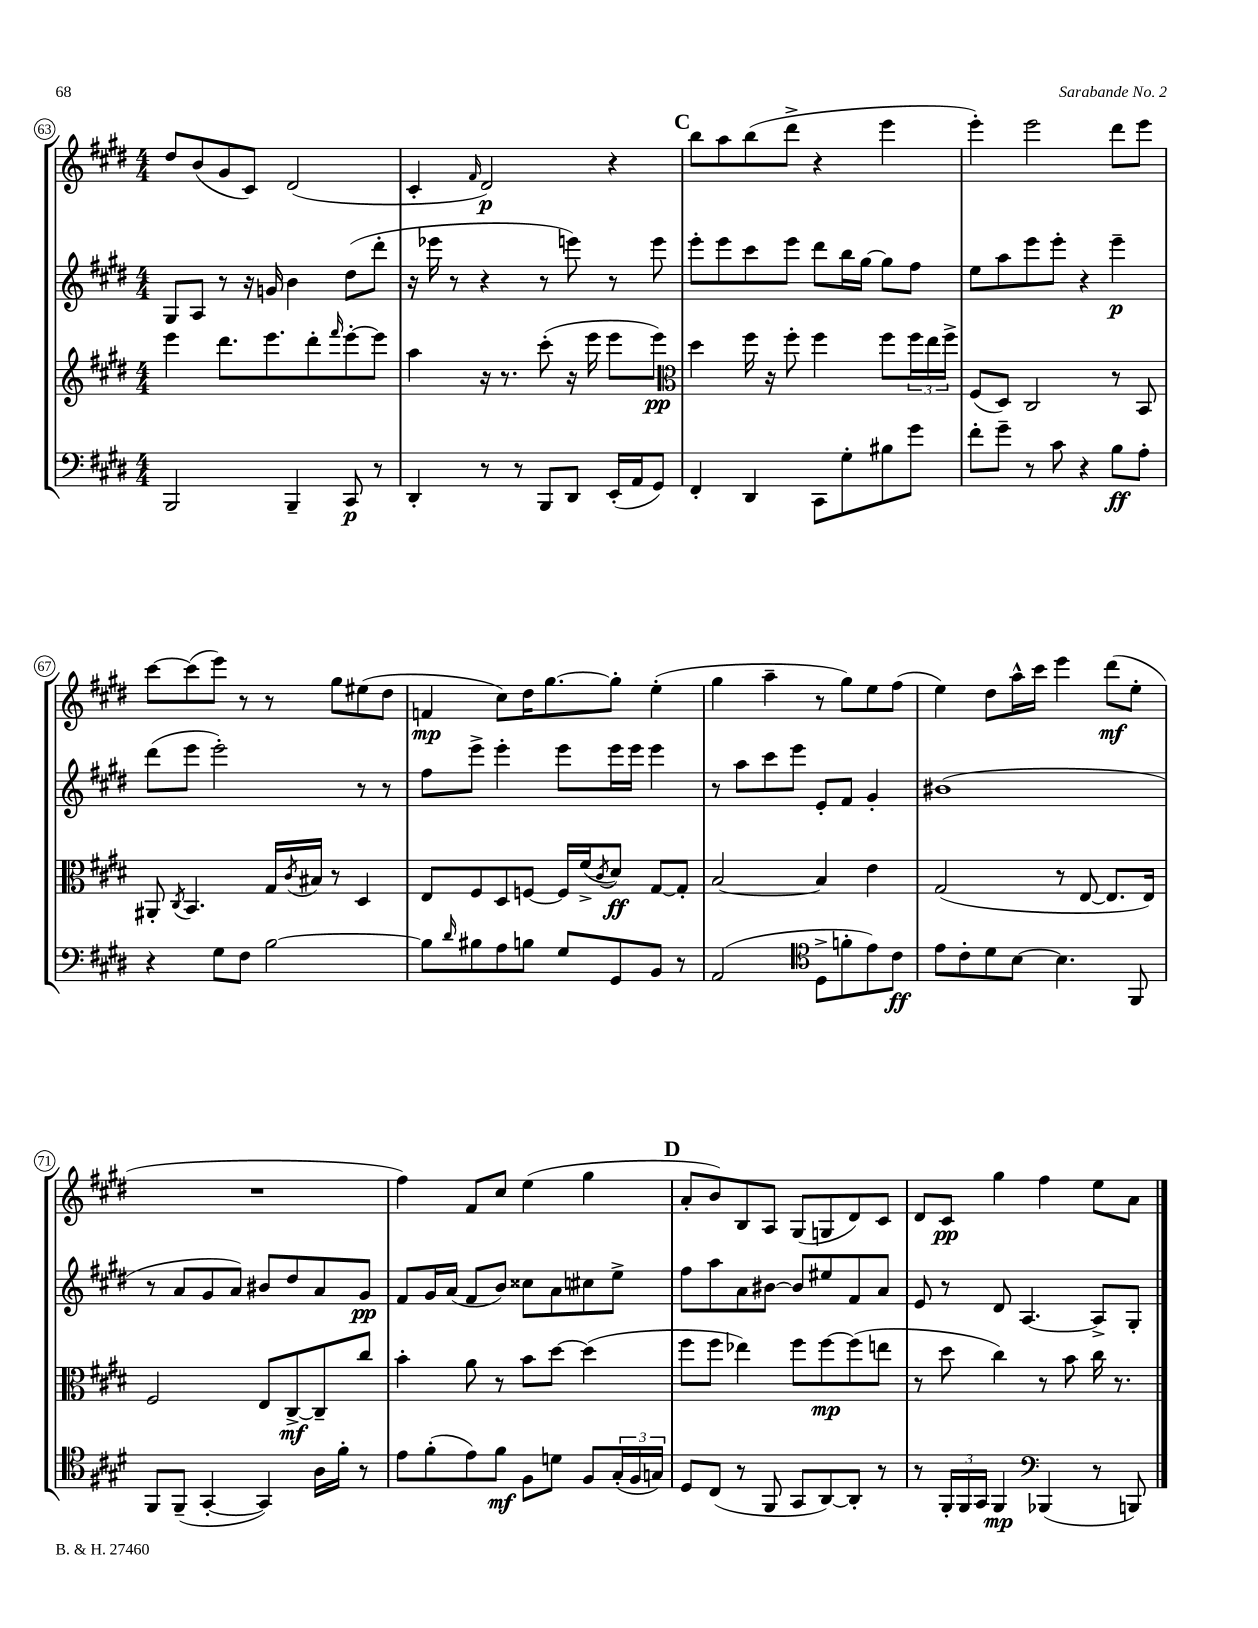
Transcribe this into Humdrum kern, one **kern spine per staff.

**kern	**kern	**kern	**kern
*staff4	*staff3	*staff2	*staff1
*clefF4	*clefG2	*clefG2	*clefG2
*k[f#c#g#d#]	*k[f#c#g#d#]	*k[f#c#g#d#]	*k[f#c#g#d#]
*M4/4	*M4/4	*M4/4	*M4/4
2BBB/	4eee\	8G#/L	8dd#/L
.	.	8A/J	(8b/
.	8.ddd#\L	8r	8g#/
.	.	16r	8c#/J)
.	8.eee\	16g/	.
4BBB~/	.	4b\	(2d#/
.	8ddd#'\	.	.
.	16qqfff#/	.	.
8CC#/	[8eee'\	(8dd#\L	.
8r	8eee\]J	8ddd#'\J	.
=	=	=	=
4DD#'/	4aa\	16r	4c#'/
.	.	16eee-\	.
.	.	8r	.
.	.	.	16qqf#/
8r	16r	4r	2d#/)
.	8.r	.	.
8r	.	.	.
8BBB/L	(8ccc#'\	8r	.
8DD#/J	16r	8eee\)	.
.	16eee\	.	.
(16EE'/LL	8eee\L	8r	4r
16AA/J	.	.	.
8GG#/J)	8eee\J)	8eee\	.
=	=	=	=
*	*clefC3	*	*
4FF#'/	4dd#\	8eee'\L	8bb\L
.	.	8eee\	8aa\
4DD#/	16ff#\	8ccc#\	(8bb\
.	16r	.	.
.	8ff#'\	8eee\J	8ddd#^\J
8CC#\L	4ff#\	8ddd#\L	4r
8G#'\	.	16bb\L	.
.	.	[16gg#\JJ	.
8B#\	8ff#\L	8gg#\]L	4eee\
8g#\J	24ff#\L	8ff#\J	.
.	24ee\	.	.
.	24ff#^\JJ	.	.
=	=	=	=
8f#'\L	(8F#/L	8ee\L	4eee'\)
8g#~\J	8D#/J)	8aa\	.
8r	2C#/	8eee\	2eee\
8c#\	.	8eee'\J	.
4r	.	4r	.
8B\L	8r	4eee~\	8ddd#\L
8A'\J	8BB/	.	8eee\J
=	=	=	=
4r	8AA#'/	(8ddd#\L	[8ccc#\L
.	8qC#/	.	.
.	4.BB/	8eee\J	(8ccc#\]
8G#\L	.	2eee'\)	8eee\J)
8F#\J	.	.	8r
[2B\	16G#/LL	.	8r
.	8qc#/	.	.
.	16B#/JJ	.	.
.	8r	.	8gg#\L
.	4D#/	8r	(8ee#\
.	.	8r	8dd#\J
=	=	=	=
8B\]L	8E/L	8ff#\L	4f/
16qqd#/	.	.	.
8B#\	8F#/	8eee^\J	.
8A\	8D#/	4eee'\	8cc#\L)
8B\J	[8F/J	.	16dd#\K
.	.	.	[8.gg#\
8G#/L	16F/]LL	8eee\L	.
.	(16f#^/J	.	.
.	8qc#/	.	.
8GG#/	8d#/J)	16eee\L	8gg#'\]J
.	.	16eee\JJ	.
8BB/J	[8G#/L	4eee\	(4ee'\
8r	8G#'/]J	.	.
=	=	=	=
(2AA/	[2B/	8r	4gg#\
.	.	8aa\L	.
.	.	8ccc#\	4aa~\
.	.	8eee\J	.
*clefC4	*	*	*
8D#^\L	4B/]	8e'/L	8r
8f'\	.	8f#/J	8gg#\L)
8e\)	4e\	4g#'/	8ee\
8c#\J	.	.	(8ff#\J
=	=	=	=
8e\L	(2G#/	(1b#	4ee\)
8c#'\	.	.	.
8d#\	.	.	8dd#\L
[8B\J	.	.	16aa^^\L
.	.	.	16ccc#\JJ
4.B\]	8r	.	4eee\
.	[8E/	.	.
.	8.E/]L	.	(8ddd#\L
8FF#/	.	.	8ee'\J
.	16E/Jk)	.	.
=	=	=	=
8FF#/L	2F#/	8r	1r
(8FF#~/J	.	8a/L	.
[4GG#'/	.	8g#/	.
.	.	8a/J)	.
4GG#/])	8E/L	8b#/L	.
.	[8C#^/	8dd#/	.
16A\LL	8C#~/]	8a/	.
16f#'\JJ	.	.	.
8r	8cc#/J	8g#/J	.
=	=	=	=
8e\L	4b'\	8f#/L	4ff#\)
(8f#'\	.	16g#/L	.
.	.	(16a/JJ	.
8e\)	8a\	8f#/L	8f#/L
8f#\J	8r	8b/J)	8cc#/J
8F#\L	8b\L	8cc##\L	(4ee\
8d\J	[8dd#\J	8a\	.
8F#/L	(4dd#\]	8cc#\	4gg#\
(24G#'/L	.	8ee^\J	.
24F#/	.	.	.
24G/JJ)	.	.	.
=	=	=	=
8D#/L	8ff#\L	8ff#\L	8a'/L
(8C#/J	8ff#\J	8aa\	8b/)
8r	4ee-\)	8a\	8B/
8FF#/	.	[8b#\J	8A/J
8GG#/L	8ff#\L	8b#/]L	(8G#/L
[8AA/)	[8ff#\	8ee#/	8G/
8AA'/]J	(8ff#\]	8f#/	8d#/)
8r	8ee\J	8a/J	8c#/J
=	=	=	=
8r	8r	8e/	8d#/L
24FF#'/LL	8dd#\	8r	8c#/J
24FF#/	.	.	.
24GG#/JJ	.	.	.
4FF#/	4cc#\)	8d#/	4gg#\
.	.	[4.A/	.
*clefF4	*	*	*
(4BBB-/	8r	.	4ff#\
.	8b\	.	.
8r	16cc#\	8A^/]L	8ee\L
.	8.r	.	.
8BBB/)	.	8G#'/J	8a\J
==	==	==	==
*-	*-	*-	*-
